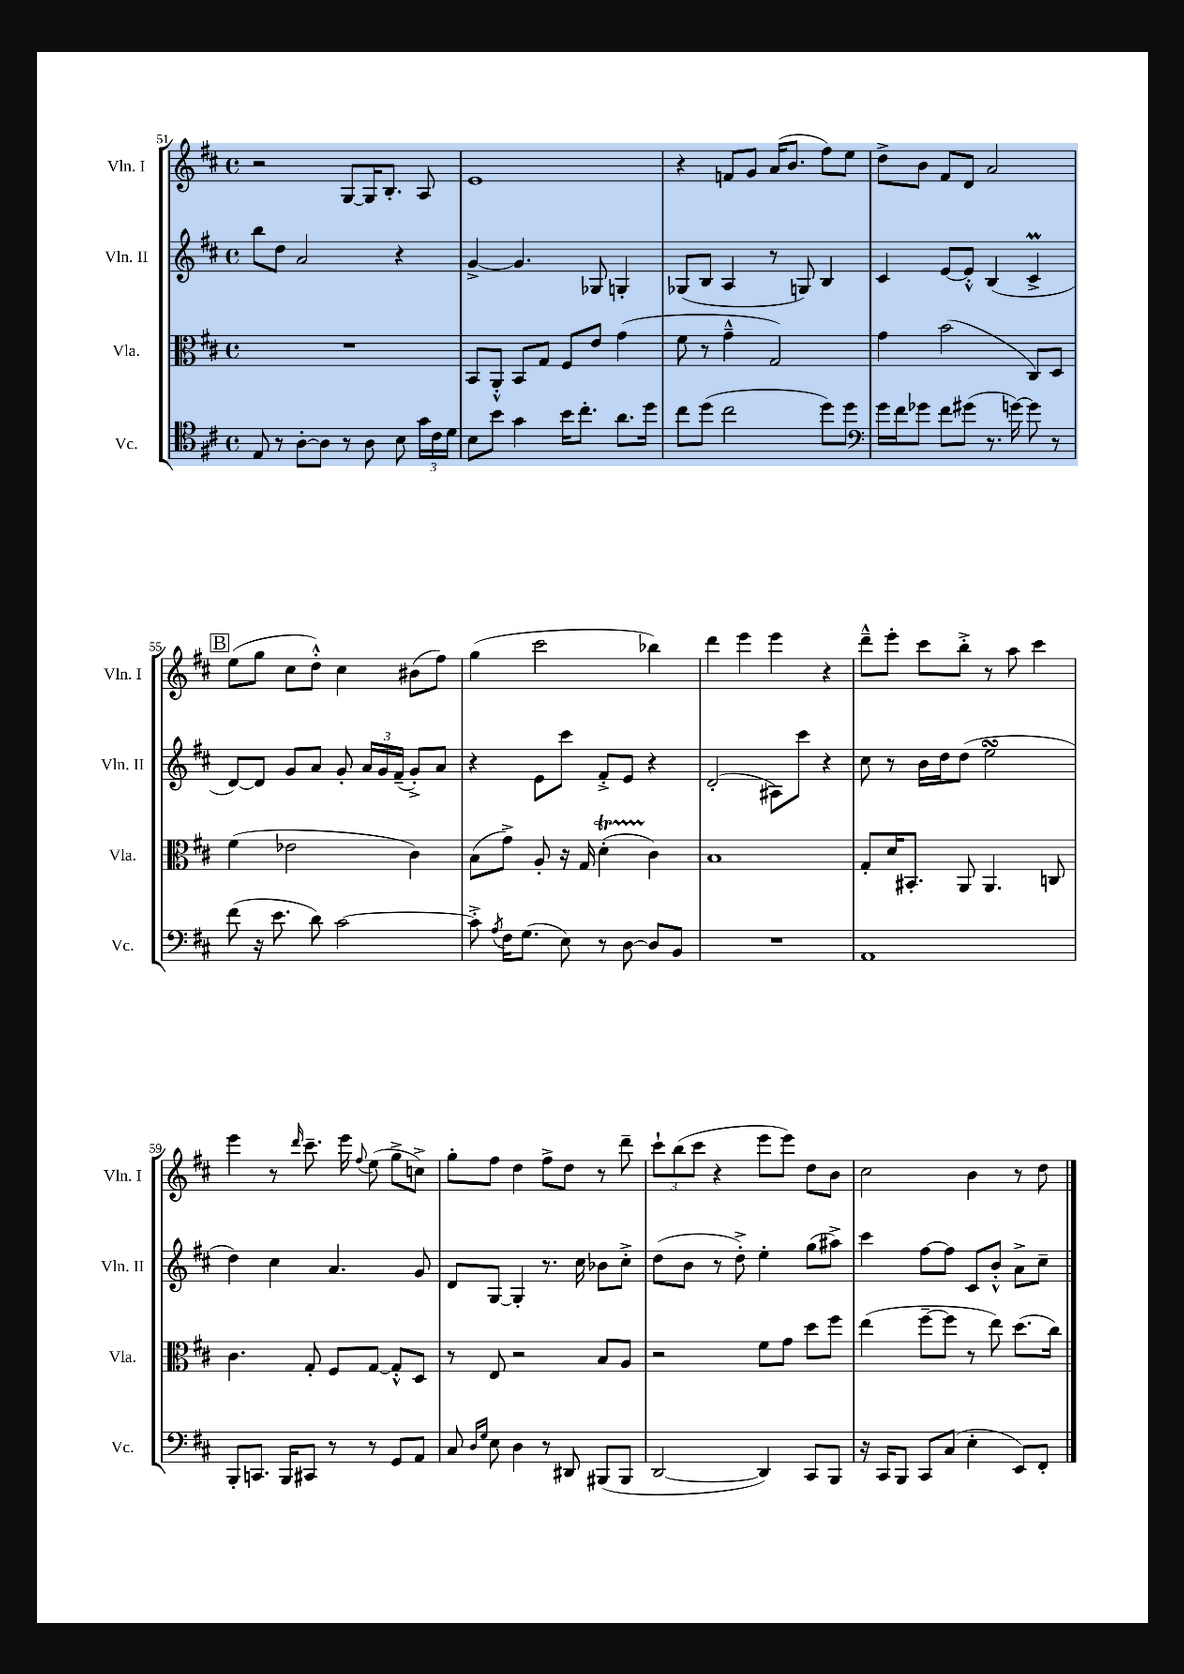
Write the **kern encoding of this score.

**kern	**kern	**kern	**kern
*part4	*part3	*part2	*part1
*staff4	*staff3	*staff2	*staff1
*I"Vc.	*I"Vla.	*I"Vln. II	*I"Vln. I
*I'Vc.	*I'Vla.	*I'Vln. II	*I'Vln. I
*clefC4	*clefC3	*clefG2	*clefG2
*k[f#c#]	*k[f#c#]	*k[f#c#]	*k[f#c#]
*M4/4	*M4/4	*M4/4	*M4/4
*met(c)	*met(c)	*met(c)	*met(c)
=51	=51	=51	=51
8E/	1r	8bb\L	2r
8r	.	8dd\J	.
[8A'\L	.	2a/	.
8A\J]	.	.	.
8r	.	.	[8G/L
8A\	.	.	16G/K]
.	.	.	8.B'/J
8B\	.	4r	.
24g\LL	.	.	8A/
24c#\	.	.	.
24d\JJ	.	.	.
=52	=52	=52	=52
8B\L	8BB/L	[4g^/	1e
8b\J	8AA'^^/J	.	.
4g\	8BB/L	4.g/]	.
.	8G/J	.	.
16b\KL	8F#/L	.	.
8.cc#'\J	.	.	.
.	8e/J	8G-X/	.
8.a\L	(4g\	4Gn'/	.
16dd\Jk	.	.	.
=53	=53	=53	=53
8cc#\L	8f#\	(8G-X/L	4r
(8dd\J	8r	8B/J	.
2cc#\	4g~^^\	4A/	8fn/L
.	.	.	8g/J
.	2G/)	8r	(16a/KL
.	.	.	8.b/J
.	.	8Gn/)	.
8dd\L)	.	4B/	8ff#\L)
8dd\J	.	.	8ee\J
=54	=54	=54	=54
*clefF4	*	*	*
16g\LL	4g\	4c#/	8dd^\L
16f#\J	.	.	.
8g-X\J	.	.	8b\J
8f#\L	(2b\	[8e/L	8f#/L
(8g#X\J	.	8e'^^/J]	8d/J
8.r	.	(4B/	2a/
[16gn\)	.	.	.
8g\]	8C#/L)	4c#m^/	.
8r	8D/J	.	.
!!LO:LB:g=z
!!LO:REH:place=s1:t=B
=55	=55	=55	=55
(8f#\	(4f#\	[8d/L)	(8ee\L
16r	.	8d/J]	8gg\J
8.e\	.	.	.
.	2e-X\	8g/L	8cc#\L
8d\)	.	8a/J	8dd'^^\J)
[2c#\	.	8g'/	4cc#\
.	.	24a/LL	.
.	.	24g/	.
.	.	(24f#~/JJ	.
.	4c#\)	8g'^/L)	(8b#X\L
.	.	8a/J	8ff#\J)
=56	=56	=56	=56
8c#'^\]	(8B\L	4r	(4gg\
8qA/	.	.	.
16F#\KL	8g^\J)	.	.
(8.G\J	.	.	.
.	8A'/	8e\L	2ccc#\
8E\)	16r	8ccc#\J	.
.	16G/	.	.
8r	(4dT'\	8f#'^/L	.
[8D\	.	8e/J	.
8D/L]	4c#\)	4r	4bb-X\)
8BB/J	.	.	.
=57	=57	=57	=57
1r	1B	(2d'/	4ddd\
.	.	.	4eee\
.	.	8A#X\L)	4eee\
.	.	8ccc#\J	.
.	.	4r	4r
=58	=58	=58	=58
1AA	8G'/L	8cc#\	8ddd~^^\L
.	16d/K	8r	8eee'\J
.	8.BB#X'/J	.	.
.	.	16b\LL	8ccc#\L
.	.	16dd\J	.
.	8AA/	(8dd\J	8bb'^\J
.	4.AA/	2eesSSS\	8r
.	.	.	8aa\
.	.	.	4ccc#\
.	8Cn/	.	.
!!LO:LB:g=z
=59	=59	=59	=59
8BBB'/L	4.c#\	4dd\)	4eee\
8.CCn/J	.	.	.
.	.	4cc#\	8r
16BBB/KL	.	.	.
.	.	.	16qqddd/
8CC#X/J	8G'/	.	8.ccc#~\
8r	8F#/L	4.a/	.
.	.	.	16eee\
.	.	.	8qqff#/
8r	[8G/J	.	(8ee\
8GG/L	8G'^^/L]	.	8gg^\L
8AA/J	8D/J	8g/	8ccn^\J)
=60	=60	=60	=60
8C#/	8r	8d/L	8gg'\L
16qqD/LL	.	.	.
16qqG/JJ	.	.	.
8E\	8E/	[8G/J	8ff#\J
4D\	2r	4G'/]	4dd\
8r	.	8.r	8ff#^\L
8DD#X/	.	.	8dd\J
.	.	16cc#\	.
(8BBB#X/L	8B/L	8b-X\L	8r
8BBB#/J	8A/J	8cc#'^\J	8ddd~\
=61	=61	=61	=61
[2DD/	2r	(8dd\L	12ccc#`\L
.	.	.	(12bb\
.	.	8b\J	.
.	.	.	12ccc#\J
.	.	8r	4r
.	.	8dd'^\)	.
4DD/])	8f#\L	4ee'\	8eee\L
.	8g\J	.	8eee\J)
8CC#/L	8dd\L	(8gg\L	8dd\L
8BBB/J	8ff#\J	8aa#X^\J)	8b\J
=62	=62	=62	=62
16r	(4ee\	4ccc#\	2cc#\
16CC#/KL	.	.	.
8BBB/J	.	.	.
8CC#/L	[8ff#~\L	[8ff#\L	.
(8C#/J	8ff#\J]	8ff#\J]	.
4E'\	8r	8c#/L	4b\
.	8ee\)	8b'^^/J	.
8EE/L)	(8.dd\L	8a^\L	8r
8FF#'/J	.	8cc#~\J	8dd\
.	16cc#\Jk)	.	.
==	==	==	==
*-	*-	*-	*-
